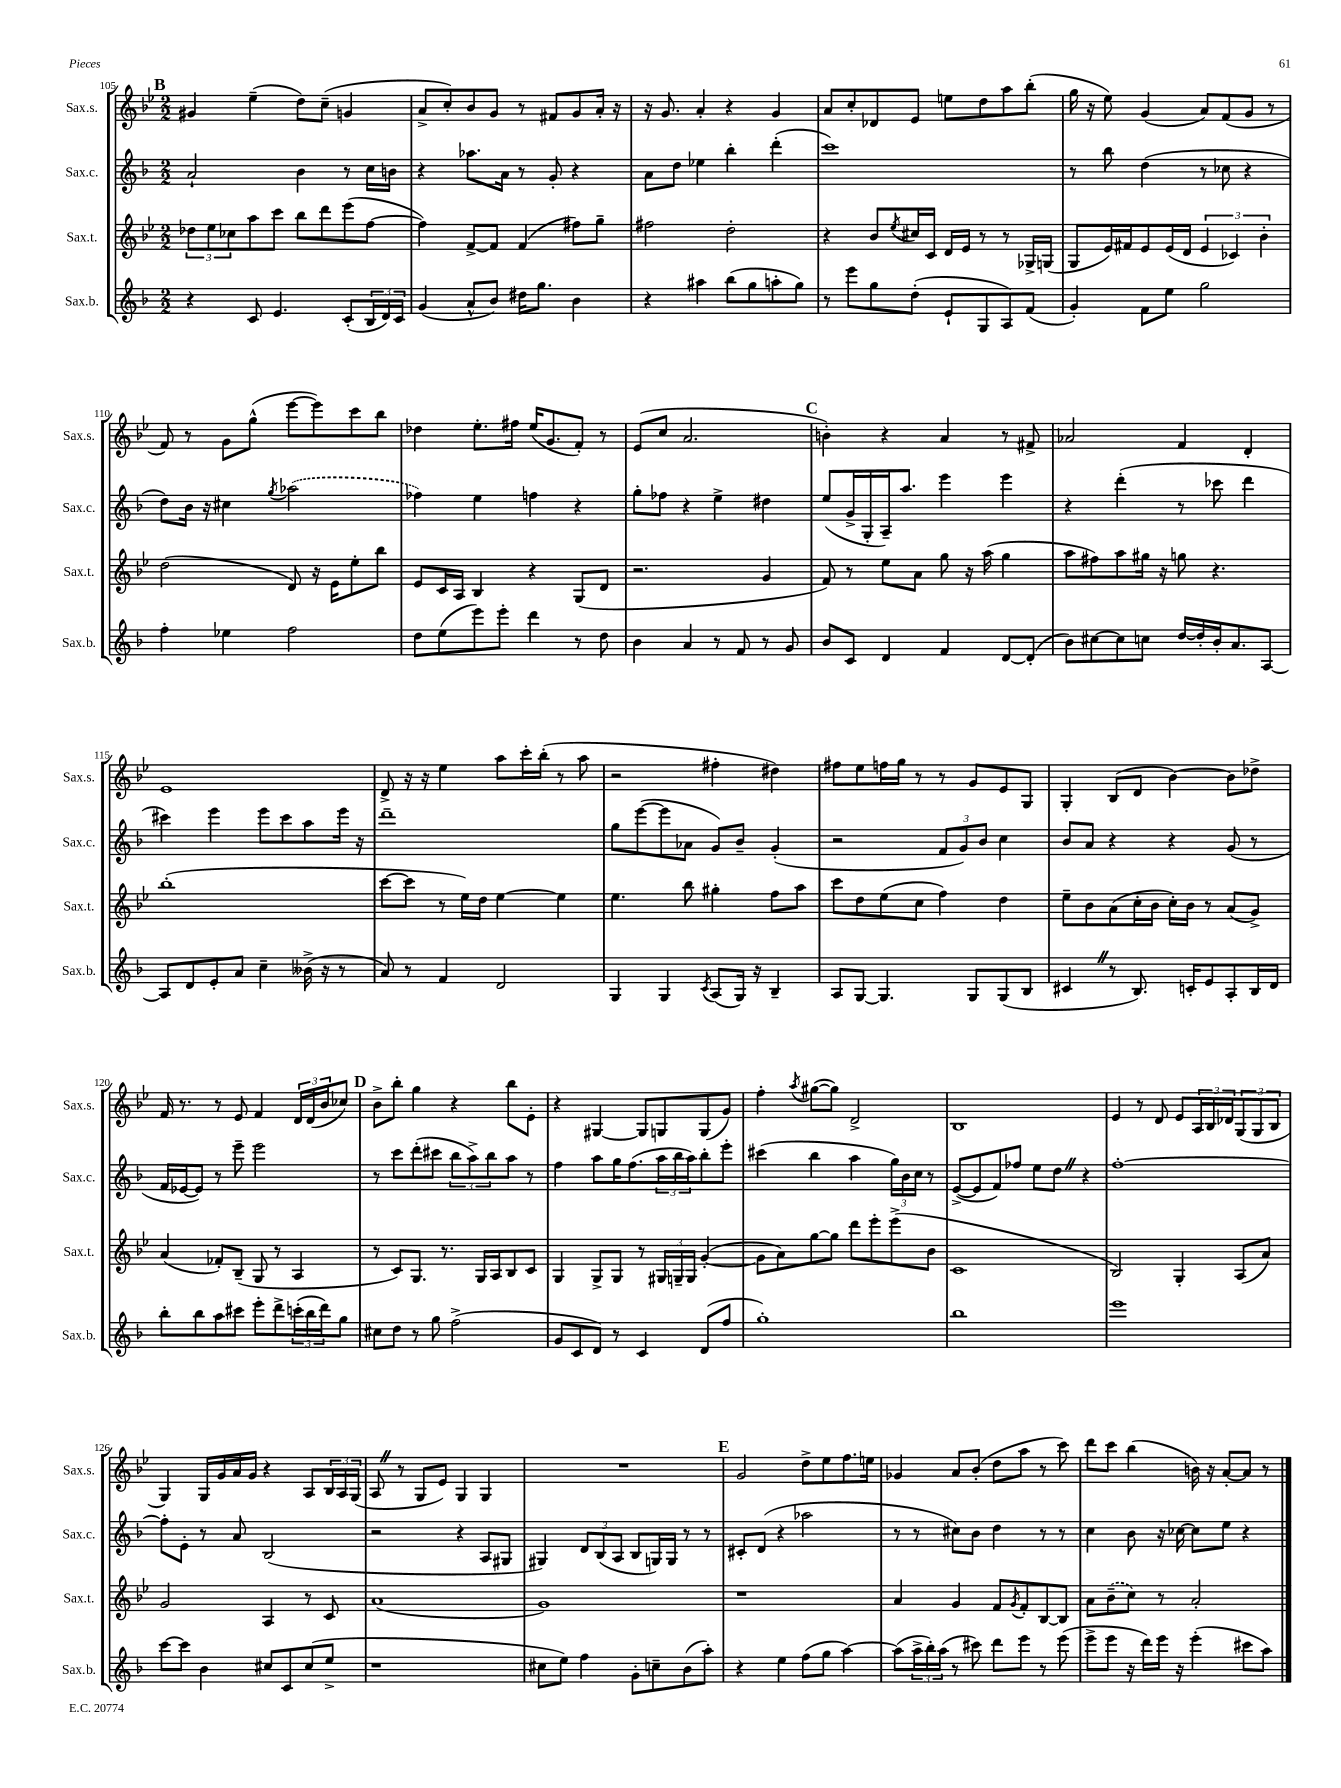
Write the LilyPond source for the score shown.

<<
\new StaffGroup <<
\new Staff = "s0" \with { instrumentName = "Sax.s." shortInstrumentName = "Sax.s." } {
    \clef treble \key bes \major \numericTimeSignature \time 2/2
    \mark \markup { \bold "B" } gis'4 ees''4--( d''8) c''8--( g'4 |
    a'8-> c''8-.) bes'8 g'8 r8 fis'8 g'8 a'16-. r16 |
    r16 g'8. a'4-. r4 g'4 |
    a'8 c''8-. des'8 ees'8 e''8 d''8 a''8 bes''8-.( |
    g''16 r16 ees''8) g'4( a'8) f'8( g'8 r8 |
    f'8) r8 g'8 g''8-^( ees'''8~ ees'''8) c'''8 bes''8 |
    des''4 ees''8.-. fis''16 ees''16( g'8. f'8-.) r8 |
    ees'8( c''8 a'2. |
    \mark \markup { \bold "C" } b'4-.) r4 a'4 r8 fis'8-> |
    aes'2 f'4 d'4-. |
    ees'1 |
    d'8-> r16 r16 ees''4 a''8 c'''16-. bes''16-.( r8 a''8 |
    r2 fis''4-. dis''4) |
    fis''8 ees''8 f''16 g''16 r8 r8 g'8 ees'8 g8 |
    g4-. bes8( d'8 bes'4~) bes'8 des''8-> |
    f'16 r8. r8 ees'8 f'4 \tuplet 3/2 { d'16 d'16( bes'16 } ces''8) |
    \mark \markup { \bold "D" } bes'8-> bes''8-. g''4 r4 bes''8 ees'8-. |
    r4 gis4~ gis8 g8 g8( g'8) |
    f''4-. \acciaccatura { a''8 } gis''8~( gis''8) d'2-> |
    bes1 |
    ees'4 r8 d'8 ees'8 \tuplet 3/2 { a16 bes16 des'16 } \tuplet 3/2 { g8( g8 bes8 } |
    g4) g16 g'16 a'16 g'16 r4 a8 \tuplet 3/2 { bes16 a16 g16( } |
    a8 \once \override BreathingSign.text = \markup { \musicglyph "scripts.caesura.straight" } \breathe r8 g8 ees'8) g4 g4 |
    R1 |
    \mark \markup { \bold "E" } g'2 d''8-> ees''8 f''8. e''16 |
    ges'4 a'8 bes'8-.( d''8 a''8 r8 c'''8) |
    d'''8 c'''8 bes''4( b'16) r16 a'8~-. a'8 r8 \bar "|." |
}
\new Staff = "s1" \with { instrumentName = "Sax.c." shortInstrumentName = "Sax.c." } {
    \clef treble \key f \major \numericTimeSignature \time 2/2
    \mark \markup { \bold "B" } a'2-! bes'4 r8 c''16 b'16 |
    r4 aes''8. a'16 r8 g'8-. r4 |
    a'8 d''8 ees''4 bes''4-. d'''4-.( |
    c'''1) |
    r8 bes''8 d''4( r8 ces''8 r4 |
    d''8) bes'16 r16 cis''4 \acciaccatura { g''8 } \once \slurDashed aes''2( |
    fes''4) e''4 f''4 r4 |
    g''8-. fes''8 r4 e''4-> dis''4 |
    \mark \markup { \bold "C" } e''8( g'16-> g16-. a16--) a''8. e'''4 e'''4 |
    r4 d'''4-.( r8 ces'''8 d'''4 |
    cis'''4) e'''4 e'''8 cis'''8 a''8 e'''16 r16 |
    d'''1-- |
    g''8 e'''8~( e'''8 aes'8 g'8) bes'8-- g'4-.( |
    r2 \tuplet 3/2 { f'8 g'8) bes'8 } c''4 |
    bes'8 a'8 r4 r4 g'8( r8 |
    f'16 ees'16~ ees'8) r8 e'''8-- e'''2 |
    \mark \markup { \bold "D" } r8 c'''8 d'''8-.( cis'''8 \tuplet 3/2 { bes''8 a''8->) bes''8 } a''8 r8 |
    f''4 a''8 g''16 f''8.( \tuplet 3/2 { a''16 bes''16 a''16) } bes''8-. e'''8-. |
    cis'''4( bes''4 a''4 \tuplet 3/2 { g''16) bes'16 c''16 } r8 |
    e'8~->( e'8 f'8) fes''8 e''8 d''8 \once \override BreathingSign.text = \markup { \musicglyph "scripts.caesura.straight" } \breathe r4 |
    f''1~-. |
    f''8-. e'8-. r8 a'8 bes2( |
    r2 r4 a8 gis8 |
    gis4) \tuplet 3/2 { d'8 bes8( a8 } bes8 g16) g16 r8 r8 |
    \mark \markup { \bold "E" } cis'8-. d'8( r4 aes''2 |
    r8 r8 cis''8) bes'8 d''4 r8 r8 |
    c''4 bes'8 r16 ces''16~ ces''8 e''8 r4 \bar "|." |
}
\new Staff = "s2" \with { instrumentName = "Sax.t." shortInstrumentName = "Sax.t." } {
    \clef treble \key bes \major \numericTimeSignature \time 2/2
    \mark \markup { \bold "B" } \tuplet 3/2 { des''8 ees''8 ces''8 } a''8 c'''8 bes''8 d'''8 ees'''8( f''8~ |
    f''4) f'8~-> f'8 f'4( fis''8) g''8-- |
    fis''2 d''2-. |
    r4 bes'8 \acciaccatura { ees''8 } cis''16 c'16 d'16 ees'16 r8 r8 ges16-> g16( |
    g8 ees'16) fis'16 ees'8 ees'16( d'16 \tuplet 3/2 { ees'4 ces'4) bes'4-. } |
    d''2( d'8) r16 ees'16 ees''8-. bes''8 |
    ees'8 c'16 a16 bes4 r4 g8( d'8 |
    r2. g'4 |
    \mark \markup { \bold "C" } f'8) r8 ees''8 a'8 g''8 r16 a''16( g''4 |
    a''8 fis''8) a''8 gis''16 r16 g''8 r4. |
    bes''1-.( |
    c'''8~ c'''8 r8 ees''16) d''16 ees''4~ ees''4 |
    ees''4. bes''8 gis''4-. f''8 a''8 |
    c'''8 d''8 ees''8( c''8 f''4) d''4 |
    ees''8-- bes'8 a'8( c''16-. bes'16 c''16-.) bes'16 r8 a'8( g'8->) |
    a'4( fes'8-.) bes8--( g8 r8 a4 |
    \mark \markup { \bold "D" } r8 c'8) g8. r8. g16 a16 bes8 c'8 |
    g4 g8-> g8 r8 \tuplet 3/2 { gis16 g16-- g16 } g'4~-.( |
    g'8 a'8) g''8~ g''8 d'''8 ees'''8-. ees'''8->( bes'8 |
    c'1 |
    bes2) g4-. a8( a'8) |
    g'2 a4 r8 c'8 |
    a'1( |
    g'1) |
    \mark \markup { \bold "E" } r1 |
    a'4 g'4 f'8 \acciaccatura { g'8 } f'8-. bes8~ bes8 |
    a'8 \once \slurDashed bes'8--( c''8) r8 a'2-. \bar "|." |
}
\new Staff = "s3" \with { instrumentName = "Sax.b." shortInstrumentName = "Sax.b." } {
    \clef treble \key f \major \numericTimeSignature \time 2/2
    \mark \markup { \bold "B" } r4 c'8 e'4. c'8-.( \tuplet 3/2 { bes16 d'16) c'16 } |
    g'4( a'8-^ bes'8) dis''16 g''8. bes'4 |
    r4 ais''4 bes''8( g''8 a''8-. g''8) |
    r8 e'''8 g''8 d''8-.( e'8-! g8 a8) f'8( |
    g'4-.) f'8 e''8 g''2 |
    f''4-. ees''4 f''2 |
    d''8 e''8( e'''8) e'''8-. d'''4 r8 d''8 |
    bes'4 a'4 r8 f'8 r8 g'8 |
    \mark \markup { \bold "C" } bes'8 c'8 d'4 f'4 d'8~ d'8-.( |
    bes'8) cis''8~ cis''8 c''8 d''16~ d''16-. bes'16-. a'8. a8~ |
    a8 d'8 e'8-. a'8 c''4-- beses'16->( r16 r8 |
    a'8) r8 f'4 d'2 |
    g4 g4 \acciaccatura { c'8 } a8( g16) r16 bes4-- |
    a8 g8~ g4. g8 g8( bes8 |
    cis'4 \once \override BreathingSign.text = \markup { \musicglyph "scripts.caesura.straight" } \breathe r8 bes8.) c'16-. e'8 a8-. bes16 d'16 |
    bes''8-. bes''8 a''8 cis'''8 e'''8-. d'''8-> \tuplet 3/2 { c'''16-.( bes''16 d'''16) } g''8 |
    \mark \markup { \bold "D" } cis''8 d''8 r8 g''8 f''2->( |
    g'8 c'8 d'8) r8 c'4 d'8( f''8 |
    g''1-.) |
    bes''1 |
    e'''1 |
    c'''8~ c'''8 bes'4 cis''8 c'8 cis''8( e''8-> |
    r1 |
    cis''8 e''8) f''4 g'8-. c''8-- bes'8( a''8-.) |
    \mark \markup { \bold "E" } r4 e''4 f''8( g''8 a''4~) |
    a''8( \tuplet 3/2 { a''16-> bes''16-.) a''16( } r8 cis'''8) d'''8 e'''8 r8 e'''8( |
    e'''8-> e'''8 r16 d'''16) e'''16 r16 e'''4-.( cis'''8 a''8) \bar "|." |
}
>>
>>
\layout { \context { \Score currentBarNumber = #105 } }
